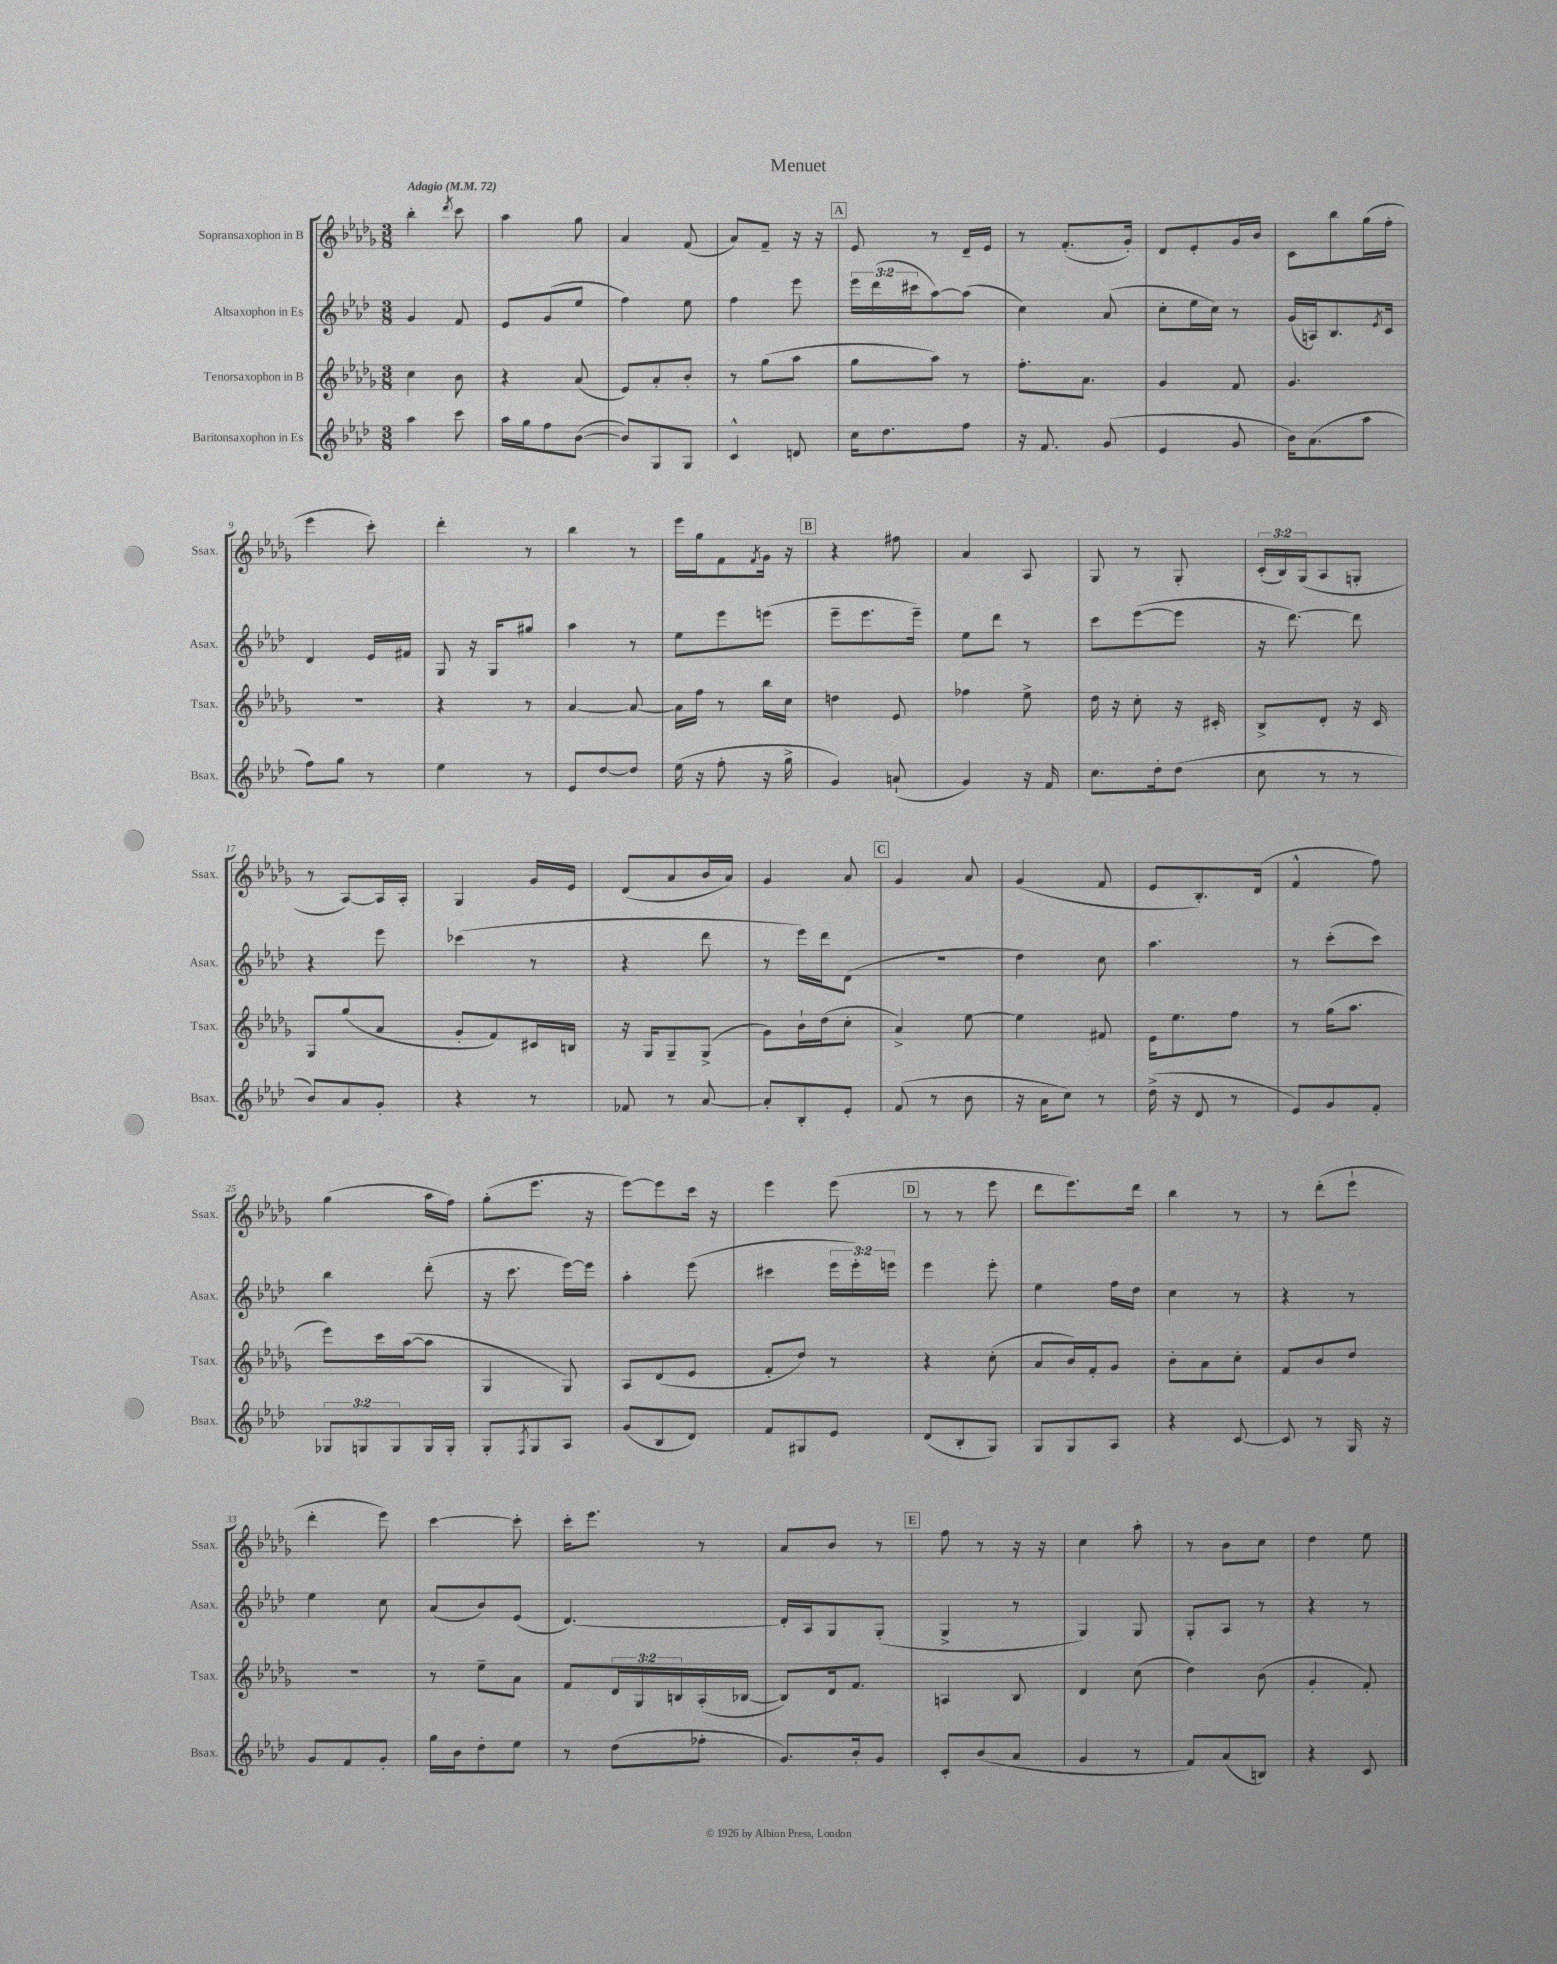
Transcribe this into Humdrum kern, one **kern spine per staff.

**kern	**kern	**kern	**kern
*part4	*part3	*part2	*part1
*staff4	*staff3	*staff2	*staff1
*I"Baritonsaxophon in Es	*I"Tenorsaxophon in B	*I"Altsaxophon in Es	*I"Sopransaxophon in B
*I'Bsax.	*I'Tsax.	*I'Asax.	*I'Ssax.
*clefG2	*clefG2	*clefG2	*clefG2
*k[b-e-a-d-]	*k[b-e-a-d-g-]	*k[b-e-a-d-]	*k[b-e-a-d-g-]
*M3/8	*M3/8	*M3/8	*M3/8
*MM72	*MM72	*MM72	*MM72
=1	=1	=1	=1
!	!	!	!LO:TX:a:B:t=Adagio
4aa-\	4cc\	4g/	4bb-'\
.	.	.	8qddd-/
8ccc\	8b-\	8f/	8ccc\
=2	=2	=2	=2
16aa-\LL	4r	8e-/L	4aa-\
16gg\J	.	.	.
8ff\	.	(8g/	.
([8b-\J	(8a-/	8ee-/J	8gg-\
=3	=3	=3	=3
8b-/L])	8e-/L)	4ff\)	4a-/
8G/	8a-'/	.	.
8G/J	8b-'/J	8ee-\	(8f/
=4	=4	=4	=4
4c^^/	8r	4ff\	8a-/L)
.	(8gg-\L	.	8f~/J
8dn/	8aa-\J	8eee-\	16r
.	.	.	16r
!!LO:REH:place=s1:t=A
=5	=5	=5	=5
16cc\KL	8gg-\L	24eee-\LL	8e-/
.	.	(24ddd-\	.
8.dd-\	.	.	.
.	.	24ccc#X\J	.
.	8aa-\J)	[8aa-\)	8r
8ff\J	8r	(8aa-\J]	16d-~/LL
.	.	.	16e-/JJ
=6	=6	=6	=6
16r	8.ff'\L	4cc\)	8r
8.f/	.	.	.
.	.	.	(8.f'/L
.	8.a-\J	.	.
(8g/	.	(8a-/	.
.	.	.	16g-'/Jk)
=7	=7	=7	=7
4e-/	4g-/	8cc'\L	8d-/L
.	.	16ee-\L	8e-'/
.	.	16cc\JJ)	.
8g/	8f/	8r	16g-/L
.	.	.	16b-/JJ
=8	=8	=8	=8
16b-\KL)	4.g-/	(16g/LL	8c\L
(8.a-\	.	16An/J)	.
.	.	8.B-/	8bb-\
8aa-\J	.	.	(16gg-\L
.	.	8qe-/	.
.	.	16c/Jk	16ff'\JJ
!!LO:LB:g=z
=9	=9	=9	=9
8ff\L)	4.r	4d-/	4eee-\
8gg\J	.	.	.
8r	.	16e-/LL	8ccc'\)
.	.	16f#X/JJ	.
=10	=10	=10	=10
4ee-\	4r	8G/	4ddd-'\
.	.	16r	.
.	.	16G/KL	.
8r	8r	8gg#X/J	8r
=11	=11	=11	=11
8e-/L	[4a-/	4aa-\	4bb-\
[8dd-/	.	.	.
8dd-/J]	8a-/_	8r	8r
=12	=12	=12	=12
(16ee-\	16a-\LL]	8ee-\L	16eee-\LL
16r	16ff\JJ	.	16gg-\J
8ff'\	8r	8eee-\	8f\
.	.	.	8qf/
16r	16bb-\LL	(8eeen\J	16g-\Jk
16gg^\	16cc\JJ	.	16r
!!LO:REH:place=s1:t=B
=13	=13	=13	=13
4g/)	4ddn\	8eee-~\L	4r
.	.	8.eee-\	.
(8an`/	8e-/	.	8ff#X\
.	.	16eee-~\Jk)	.
=14	=14	=14	=14
4g/)	4ff-X\	8ee-\L	4a-/
.	.	8ddd-\J	.
16r	8ee-^\	8r	8A-/
16f/	.	.	.
=15	=15	=15	=15
8.cc\L	16dd-\	8ccc\L	8G-/
.	16r	.	.
.	8cc'\	([8eee-\	8r
16dd-'\k	.	.	.
(8dd-\J	16r	8eee-\J]	8G-'/
.	16c#X'/	.	.
=16	=16	=16	=16
8cc\	8B-^/L	16r	(24c'/LL
.	.	.	24B-/)
.	.	[8.ddd-\)	.
.	.	.	(24G-/J
8r	8d-'/J	.	8A-/
8r	16r	8ddd-\]	8Gn'/J
.	16c/	.	.
!!LO:LB:g=z
=17	=17	=17	=17
8b-/L)	8G-/L	4r	8r
8a-/	(8gg-/	.	[8A-/L)
8g'/J	8a-/J	8eee-\	16A-/L]
.	.	.	16A-'/JJ
=18	=18	=18	=18
4r	8g-'/L	(4ccc-X\	4G-/
.	8f/)	.	.
8r	16c#X/L	8r	16g-/LL
.	16Bn/JJ	.	16e-/JJ
=19	=19	=19	=19
8f-X/	16r	4r	(8d-/L
.	16G-/KL	.	.
8r	8G-~/	.	8a-/
[8a-/	(8G-^/J	8ddd-\	16b-/L
.	.	.	16a-/JJ)
=20	=20	=20	=20
8a-'/L]	8g-\L)	8r	4g-/
8B-'/	16b-`\L	16eee-\LL)	.
.	(16dd-\J	16ddd-\J	.
8e-'/J	8cc'\J	(8d-\J	8a-/
!!LO:REH:place=s1:t=C
=21	=21	=21	=21
(8f/	4a-^/)	4.r	4g-/
8r	.	.	.
8b-\	[8ee-\	.	8a-/
=22	=22	=22	=22
16r	4ee-\]	4dd-\)	(4g-/
16a-\KL	.	.	.
8cc\J)	.	.	.
8r	8f#X/	8cc\	8f/
=23	=23	=23	=23
(16dd-^\	16e-\KL	4.aa-\	8e-/L
16r	8.ee-\	.	.
8d-/	.	.	8.B-'/)
8r	8ff\J	.	.
.	.	.	(16d-/Jk
=24	=24	=24	=24
8e-/L)	8r	8r	4f^^/
8g/	(16gg-\KL	(8ccc'\L	.
.	8.aa-\J	.	.
8f'/J	.	8ccc\J)	8ff\)
!!LO:LB:g=z
=25	=25	=25	=25
12G-X/L	8eee-\L)	4bb-\	(4gg-\
12Gn/	.	.	.
.	16ccc\L	.	.
12G/	.	.	.
.	([16aa-\J	.	.
16G/L	8aa-\J]	(8ddd-'\	16aa-\LL
16G'/JJ	.	.	16ff\JJ)
=26	=26	=26	=26
8G'/L	4G-/	16r	(8gg-'\L
.	.	8.ccc\	.
8qF/	.	.	.
8G/	.	.	8.eee-\J
8A-/J	8G-/)	[16eee-\LL)	.
.	.	16eee-\JJ]	16r
=27	=27	=27	=27
(8g/L	8A-/L	4aa-'\	[8eee-\L)
8B-/	(8d-/	.	8eee-\]
8d-/J)	8e-/J	(8eee-\	16ccc\Jk
.	.	.	16r
=28	=28	=28	=28
8f/L	8f'/L	4ccc#X\	4eee-\
8G#X/	8dd-/J)	.	.
8e-/J	8r	24eee-\LL	(8eee-\
.	.	24eee-'\)	.
.	.	24eeen\JJ	.
!!LO:REH:place=s1:t=D
=29	=29	=29	=29
(8d-/L	4r	4eee-\	8r
8B-'/	.	.	8r
8G/J)	(8cc'\	8eee-'\	8eee-\
=30	=30	=30	=30
8G/L	8a-/L	4ee-\	8ddd-\L
8G/	16b-/L)	.	8.eee-\)
.	16f'/J	.	.
8A-/J	8g-/J	16ff\LL	.
.	.	16dd-\JJ	16ddd-\Jk
=31	=31	=31	=31
4r	8b-'\L	4cc\	4bb-\
.	8a-\	.	.
[8c/	8cc'\J	8r	8r
=32	=32	=32	=32
8c/]	8f/L	4r	8r
8r	8b-/	.	(8ddd-'\L
16G/	8dd-/J	8r	8eee-`\J
16r	.	.	.
!!LO:LB:g=z
=33	=33	=33	=33
8g/L	4.r	4ee-\	4ddd-'\
8f/	.	.	.
8g'/J	.	8cc\	8eee-\)
=34	=34	=34	=34
16gg\LL	8r	(8a-/L	[4ccc\
16b-\J	.	.	.
8dd-'\	8ee-~\L	8b-/)	.
8ee-\J	8a-\J	(8e-/J	8ccc'\]
=35	=35	=35	=35
8r	8f/L	[4.d-/)	16ccc'\KL
.	.	.	8.eee-\J
(8dd-\L	24d-/L	.	.
.	24G-/	.	.
.	24Bn/	.	.
8ff-X'\J	(16A-'/	.	8r
.	[16B-X/JJ	.	.
=36	=36	=36	=36
8.g/L)	8B-/L])	16d-'/LL]	8a-/L
.	.	16A-/J	.
.	16d-/k	8G/	8b-/J
16b-'/k	8.f/J	.	.
8g/J	.	(8G'/J	8r
!!LO:REH:place=s1:t=E
=37	=37	=37	=37
8c'/L	4An/	4G^/	8ff\
(8b-/	.	.	8r
8a-/J	8B-/	8r	16r
.	.	.	16r
=38	=38	=38	=38
4g/	4d-/	4G/)	4cc\
8r	(8cc\	8G/	8aa-'\
=39	=39	=39	=39
8f/L)	4dd-\)	8G'/L	8r
(8a-/	.	8A-/J	8b-\L
8Bn/J)	(8b-\	8r	8cc\J
=40	=40	=40	=40
4r	4g-'/	4r	4dd-\
8c/	8f'/)	8r	8ee-\
==	==	==	==
*-	*-	*-	*-
